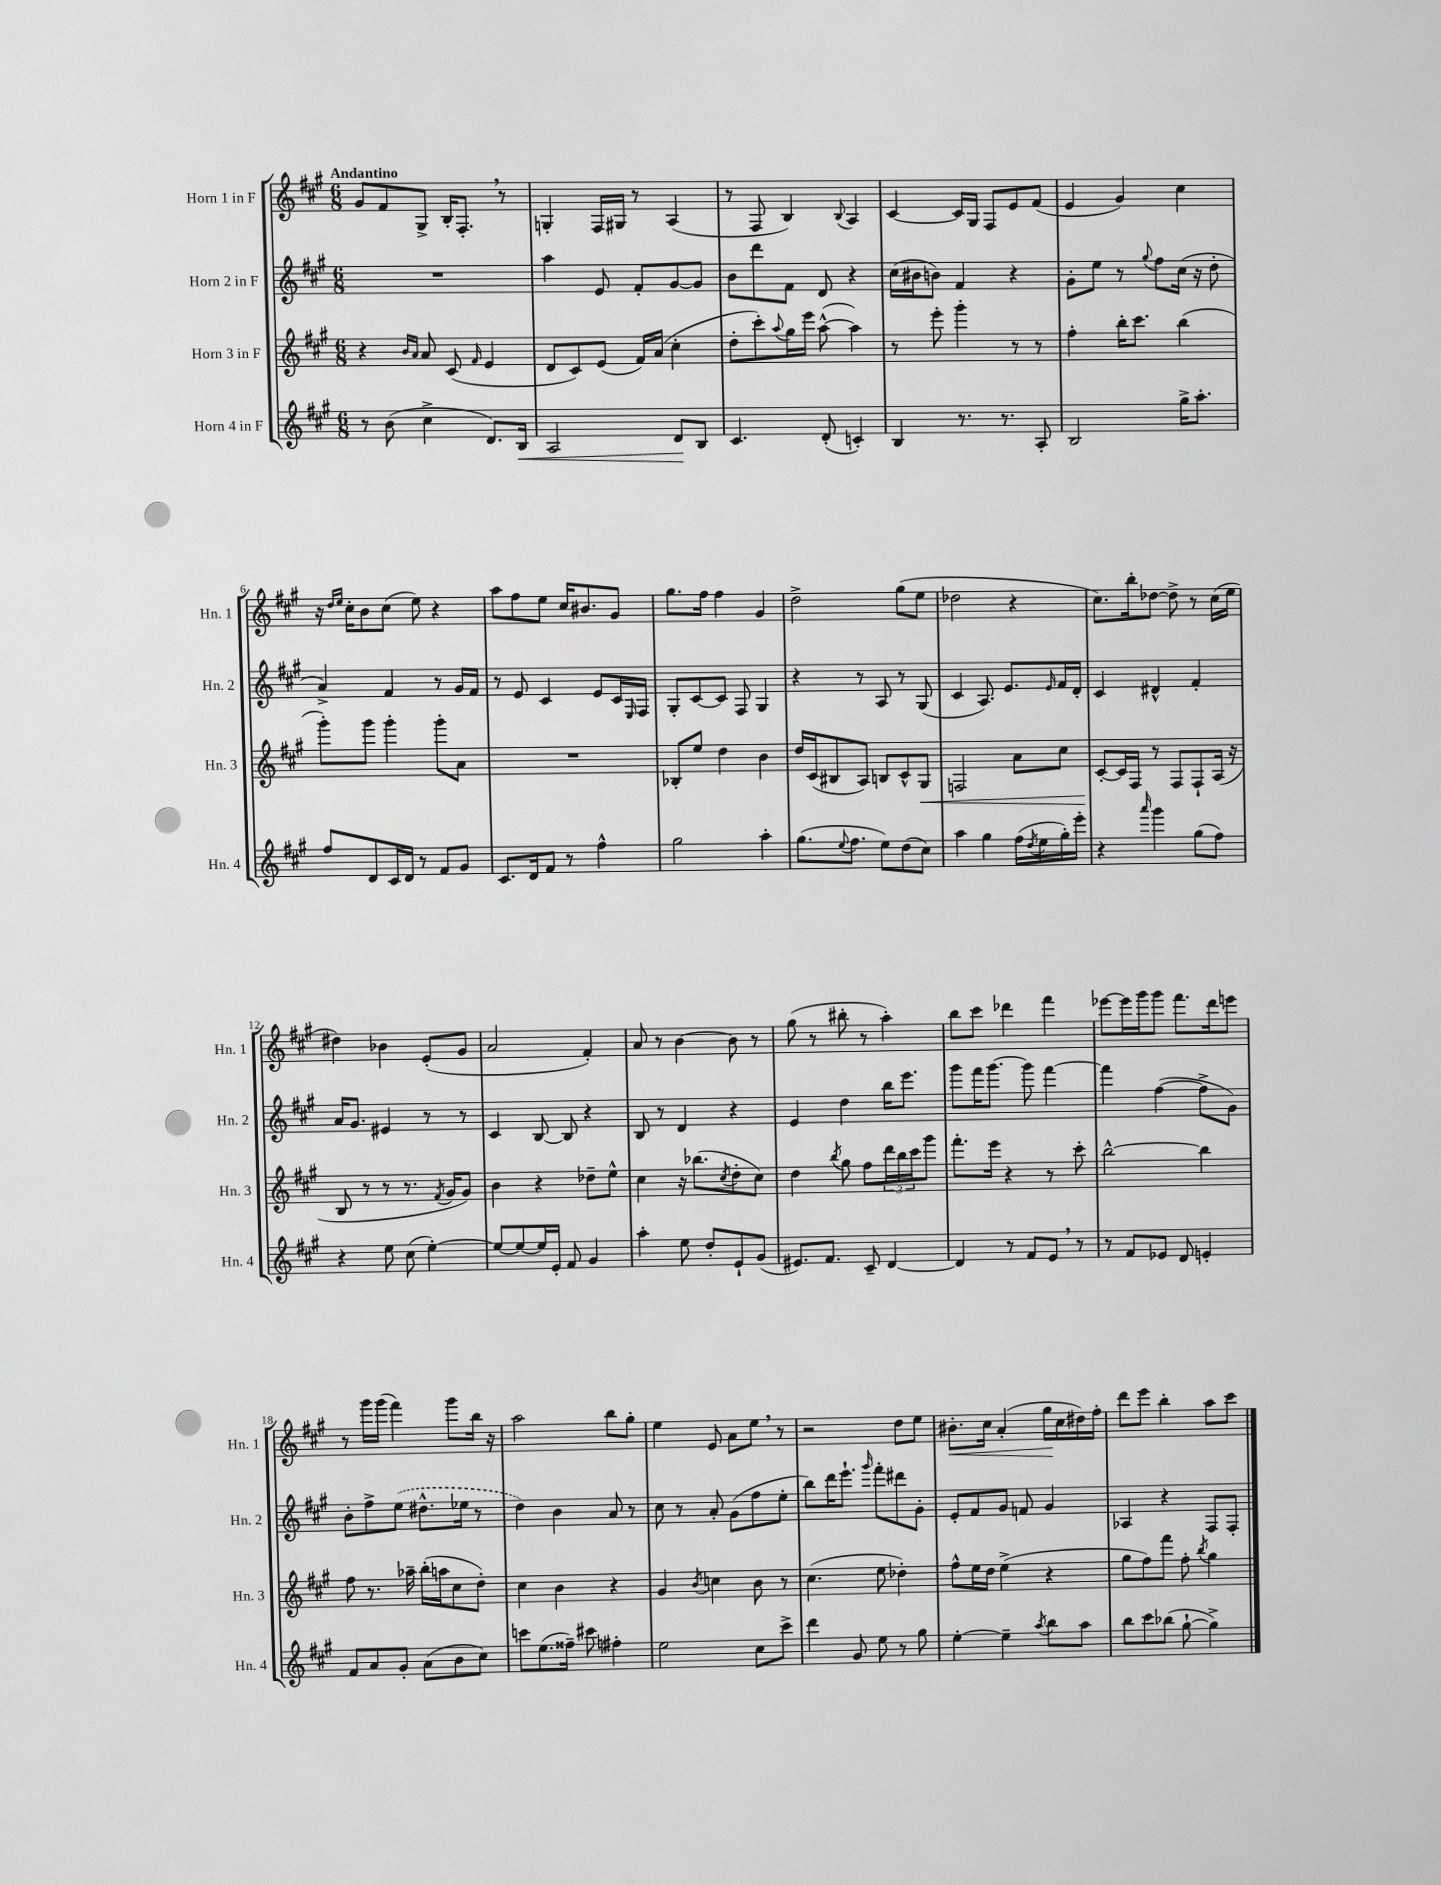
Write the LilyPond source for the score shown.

<<
\new StaffGroup <<
\new Staff = "s0" \with { instrumentName = "Horn 1 in F" shortInstrumentName = "Hn. 1" } {
    \clef treble \key a \major \numericTimeSignature \time 6/8 \tempo "Andantino"
    gis'8 fis'8 gis8-> b16-. fis8.-. \breathe r8 |
    g4-. fis16 gis16 r8 a4( |
    r8 fis8 b4) \appoggiatura { b8 } a4 |
    cis'4~ cis'16 gis16 fis8 e'8 fis'8( |
    e'4 gis'4) cis''4 |
    r16 \grace { d''16 e''16 } cis''16-. b'8 cis''8( e''8) r4 |
    a''8 fis''8 e''8 cis''16 bis'8. gis'8 |
    gis''8. fis''16 fis''4 gis'4 |
    d''2-> gis''8( e''8 |
    des''2 r4 |
    cis''8.) b''16-. des''8~ des''8-> r8 cis''16( e''16 |
    dis''4) bes'4 e'8-.( gis'8 |
    a'2 fis'4-.) |
    a'8 r8 b'4~ b'8 r8 |
    gis''8( r8 bis''8-. r8 a''4-.) |
    b''8 cis'''8 des'''4 fis'''4 |
    ees'''8~ ees'''16 gis'''16 gis'''8 fis'''8. d'''16 e'''8 |
    r8 gis'''16 gis'''16( fis'''4) gis'''8 b''16 r16 |
    a''2 b''8 gis''8-. |
    e''4 e'8 a'8 e''8 \breathe r8 |
    r2 d''8 e''8 |
    bis'8.-.\< cis''16 a'4-.( gis''16\! cis''16 dis''16) fis''16-. |
    d'''8 e'''8 b''4-. a''8 cis'''8 \bar "|." |
}
\new Staff = "s1" \with { instrumentName = "Horn 2 in F" shortInstrumentName = "Hn. 2" } {
    \clef treble \key a \major \numericTimeSignature \time 6/8
    R2. |
    a''4 e'8 fis'8-. gis'8~ gis'8 |
    b'8 d'''8 fis'8 d'8 r4 |
    cis''16( bis'16 b'8) fis'4 r4 |
    gis'8-. e''8 r8 \appoggiatura { gis''8 } fis''8 cis''16( r16 d''8-. |
    a'4->) fis'4 r8 gis'16 fis'16 |
    r8 e'8 cis'4 e'8 cis'16 \grace { e16 } fis16 |
    gis8-. cis'8~ cis'8 fis8 gis4 |
    r4 r8 a8 r8 gis8( |
    cis'4 a8.) e'8. \grace { e'16 } fis'16 d'16-. |
    cis'4 dis'4-^ fis'4-. |
    a'16 gis'8. eis'4 r8 r8 |
    cis'4 b8~ b8 r4 |
    b8 r8 d'4 r4 |
    e'4 d''4 b''16 e'''8. |
    gis'''8 fis'''16 gis'''8.~ gis'''8 fis'''4~ |
    fis'''4 fis''4~( fis''8-> gis'8) |
    b'8-. fis''8-> \once \slurDashed e''8( dis''8.-^ ees''16 r8 |
    d''4) b'4 a'8 r8 |
    cis''8 r8 a'8-. gis'8( fis''8 e''8-. |
    b''8) d'''16 e'''8.-! \grace { gis'''16 } fis'''8-. dis'''8 gis'8-. |
    e'8-. fis'8 gis'8 f'8 gis'4 |
    aes4 r4 fis8 fis8-. \bar "|." |
}
\new Staff = "s2" \with { instrumentName = "Horn 3 in F" shortInstrumentName = "Hn. 3" } {
    \clef treble \key a \major \numericTimeSignature \time 6/8
    r4 \grace { b'16 a'16 } a'8 cis'8( \grace { fis'16 } e'4 |
    d'8 cis'8) e'8( fis'16) a'16( cis''4-. |
    d''8-. cis'''8-.) \appoggiatura { a''8 } gis''16 e'''16 a''8~-^( a''4) |
    r8 e'''8-. gis'''4-. r8 r8 |
    fis''4-. b''16-. cis'''8. b''4( |
    gis'''8-.) gis'''8 gis'''4-. gis'''8-. a'8 |
    R2. |
    bes8-. e''8 d''4 b'4 |
    d''16 cis'16( bis8 a8) b8 cis'8-^ gis8\< |
    f2 a'8 cis''8 |
    cis'8~-.\! cis'16 fis16 r8 fis8 fis8-! a16( r16 |
    b8 r8 r8 r8. \acciaccatura { fis'8 } gis'16 gis'8) |
    b'4 r4 des''8-- e''8-^ |
    cis''4 r16 bes''8.( \acciaccatura { cis''8 } d''8-. cis''8) |
    d''4 \acciaccatura { b''8 } gis''8 fis''8 \tuplet 3/2 { d'''16 b''16 cis'''16 } gis'''8 |
    fis'''8.-. e'''16 r4 r8 cis'''8-. |
    b''2~-^ b''4 |
    fis''8 r8. aes''16-- b''16-.( a''16 cis''8 d''8-.) |
    cis''4 b'4 r4 |
    gis'4 \acciaccatura { b'8 } c''4 b'8 r8 |
    cis''4.( e''8 des''4-.) |
    fis''8-^ e''16 d''16 e''4->( r4 |
    gis''8 fis''8) fis'''8 fis''8-. \acciaccatura { b''8 } gis''4 \bar "|." |
}
\new Staff = "s3" \with { instrumentName = "Horn 4 in F" shortInstrumentName = "Hn. 4" } {
    \clef treble \key a \major \numericTimeSignature \time 6/8
    r8 b'8( cis''4-> d'8.) b16\< |
    a2 d'8\! b8 |
    cis'4. d'8-.( c'4-.) |
    b4 r8. r8. a8-. |
    b2 gis''16-> a''8.-. |
    fis''8 d'8 cis'16 d'16 r8 fis'8 gis'8 |
    cis'8. d'16 fis'8 r8 fis''4-^ |
    gis''2 a''4-. |
    gis''8.( \appoggiatura { e''8 } fis''8. e''8) d''8( cis''8) |
    a''4 gis''4 fis''16( \acciaccatura { d''8 } e''16 gis''16-.) e'''16-. |
    r4 \grace { a'''16 } gis'''4 gis''8( fis''8) |
    r4 e''8 cis''8( e''4~-.) |
    e''8~ e''8~ e''16 e'16-. fis'8 gis'4 |
    a''4-. e''8 d''8-. e'8-! gis'8( |
    eis'8.) fis'8. cis'8-- d'4~ |
    d'4 r8 fis'8 e'8 \breathe r8 |
    r8 fis'8 ees'8 d'8 e'4-. |
    fis'8 a'8 gis'8-. a'8( b'8 cis''8) |
    c'''8 e''8.( fisis''16--) cis'''8 fis''4-. |
    e''2 cis''8 cis'''8-> |
    d'''4 gis'8 e''8 r8 gis''8 |
    e''4~-. e''4-- \acciaccatura { a''8 } b''8 a''8 |
    b''8 cis'''8 bes''8( gis''8~-! gis''4->) \bar "|." |
}
>>
>>
